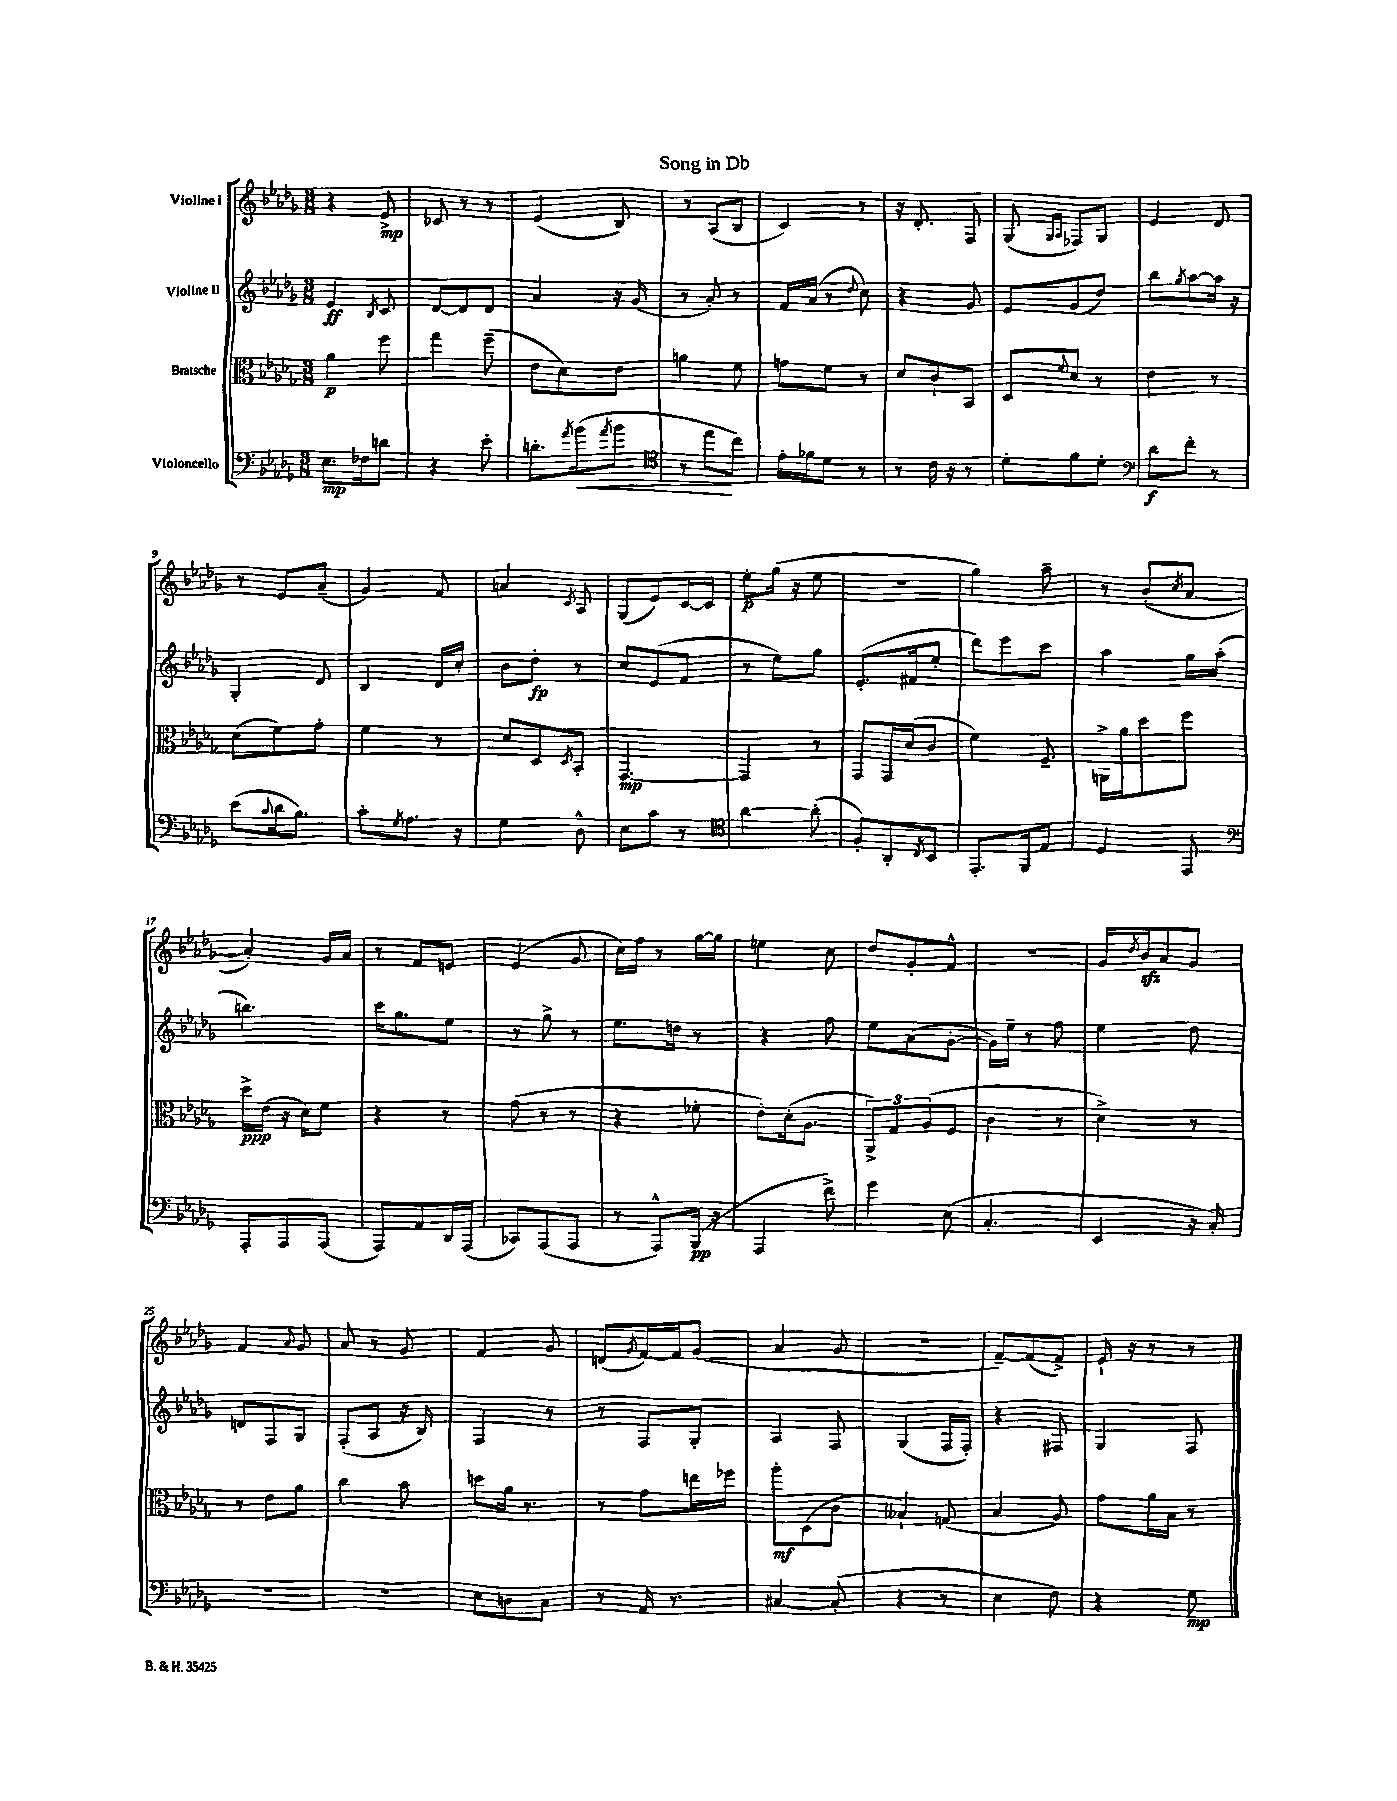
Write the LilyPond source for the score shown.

\header { title = "Song in Db" }
<<
\new StaffGroup <<
\new Staff = "s0" \with { instrumentName = "Violine I" } {
    \clef treble \key des \major \numericTimeSignature \time 3/8
    r4 ees'8->\mp |
    ces'8 r8 r8 |
    ees'4( bes8) |
    r8 aes8( bes8 |
    c'4) r8 |
    r16 des'8.-. f8 |
    ges8( \grace { ges16 aes16 } fes8) ges8 |
    ees'4 des'8 |
    r8 ees'8 aes'8--( |
    ges'4) f'8 |
    a'4 \acciaccatura { c'8 } aes8 |
    ges8( ees'8) c'16~ c'16 |
    ees''8-.\p ges''16( r16 ees''8 |
    R4. |
    ges''4) aes''8-- |
    r8 bes'8-.( \acciaccatura { c''8 } aes'8~ |
    aes'4-.) ges'16 aes'16 |
    r8 f'8 e'8 |
    ees'4( ges'8 |
    c''16) f''16 r8 ges''16~ ges''16 |
    e''4 c''8 |
    des''8 ges'8-. f'8-^ |
    R4. |
    ges'16 \acciaccatura { des''8 } bes'16\sfz aes'8 ges'8 |
    f'4 \appoggiatura { aes'8 } ges'8 |
    aes'8 r8 ges'8 |
    f'4 ges'8 |
    d'8( \acciaccatura { ges'8 } f'16~) f'16 ges'8( |
    aes'4 ges'8 |
    R4. |
    f'8~--) f'8( f'8->) |
    ees'16-! r16 r8 r8 \bar "|." |
}
\new Staff = "s1" \with { instrumentName = "Violine II" } {
    \clef treble \key des \major \numericTimeSignature \time 3/8
    ees'4\ff \acciaccatura { bes8 } c'8 |
    des'8~ des'8 des'8 |
    aes'4 r16 ges'16( |
    r8 aes'8-.) r8 |
    f'16 aes'16( r8 \appoggiatura { des''8 } c''8) |
    r4 ges'8 |
    ees'8 ges'8( des''8) |
    bes''8 \acciaccatura { ges''8 } aes''8~ aes''16 r16 |
    ges4-. des'8 |
    bes4 des'16 c''16-. |
    bes'8 des''8-.\fp r8 |
    c''8 ees'8( f'8 |
    r8 ees''8) ges''8 |
    ees'8.-.( fis'16 ees''8-. |
    des'''8) ees'''8 c'''8 |
    aes''4 ges''16 aes''16-.( |
    b''4.) |
    c'''16 ges''8. ees''8 |
    r8 ges''8-> r8 |
    ees''8. d''16 r8 |
    r4 f''8 |
    ees''8 aes'8( ges'8~-. |
    ges'16) ees''16-- r8 f''8 |
    ees''4 des''8 |
    d'8 f8 ges8 |
    f8-.( aes8 r16 bes16) |
    f4 r8 |
    r8 f8 ges8-. |
    aes4 f8 |
    ges4( f16 f16-.) |
    r4 fis8 |
    ges4 f8 \bar "|." |
}
\new Staff = "s2" \with { instrumentName = "Bratsche" } {
    \clef alto \key des \major \numericTimeSignature \time 3/8
    aes'4\p f''8 |
    ges''4 f''8--( |
    ees'8 des'8) ees'8 |
    a'4 f'8 |
    g'8 f'8 r8 |
    des'8 c'8-! bes,8 |
    des8 \appoggiatura { f'8 } des'8 r8 |
    ees'4 r8 |
    des'8( f'8) ges'8-. |
    f'4 r8 |
    des'8 des8 \acciaccatura { des8 } bes,8-. |
    ges,4.~\mp |
    ges,4 r8 |
    ges,8 ges,16 des'16( c'8 |
    f'4) f8-- |
    a,16-> aes'16 des''8 f''8 |
    des''16->\ppp ees'16( r16 des'16) f'8 |
    r4 r8 |
    ges'8( r8 r8 |
    r4 fes'8-. |
    ees'8-.) des'16-.( aes8. |
    \tuplet 3/2 { aes,8->) ges8 aes8( } f8 |
    c'4 r8 |
    des'4->) r8 |
    r8 ees'8 aes'8 |
    c''4 bes'8 |
    d''8 aes'16 r8. |
    r8 ges'8 e''16 fes''16 |
    aes''8-.\mf des8( c'8 |
    beses4-!) g8( |
    bes4 aes8) |
    ges'8 aes'16 bes16 r8 \bar "|." |
}
\new Staff = "s3" \with { instrumentName = "Violoncello" } {
    \clef bass \key des \major \numericTimeSignature \time 3/8
    ees8.\mp fes16 d'8 |
    r4 ees'8-. |
    d'8.-. \acciaccatura { aes'8 } bes'16\<( \acciaccatura { aes'8 } bes'8 |
    \clef tenor r8 ees''8\! c''8) |
    ees'16-. fes'16 des'8 r8 |
    r8 c'16 r16 r8 |
    des'8-. f'8 des'8-. |
    \clef bass des'8\f f'8-. r8 |
    ees'8( \appoggiatura { c'8 } des'16 bes8.) |
    c'8-. \acciaccatura { ges8 } aes8. r16 |
    ges4 des8-^ |
    ees8 c'8 r8 |
    \clef tenor aes'4~ aes'8-.( |
    f8-.) aes,8-. \acciaccatura { c8 } bes,8 |
    ees,8.-. f,16 ees8 |
    des4 ees,8 |
    \clef bass aes,,8-. aes,,8 aes,,8( |
    aes,,8) aes,8 des,16 aes,,16( |
    ces,8) aes,,8( aes,,8 |
    r8 aes,,8-^) bes,,16\pp( r16 |
    aes,,4 f'8->) |
    ges'4 ees8( |
    c4.-. |
    ees,4 r16 c16-.) |
    R4. |
    R4. |
    ees8 d8 c8 |
    r8 aes,16 r8. |
    cis4~ cis8-.( |
    r4 r8 |
    ees4 f8) |
    r4 ges8\mp \bar "|." |
}
>>
>>
